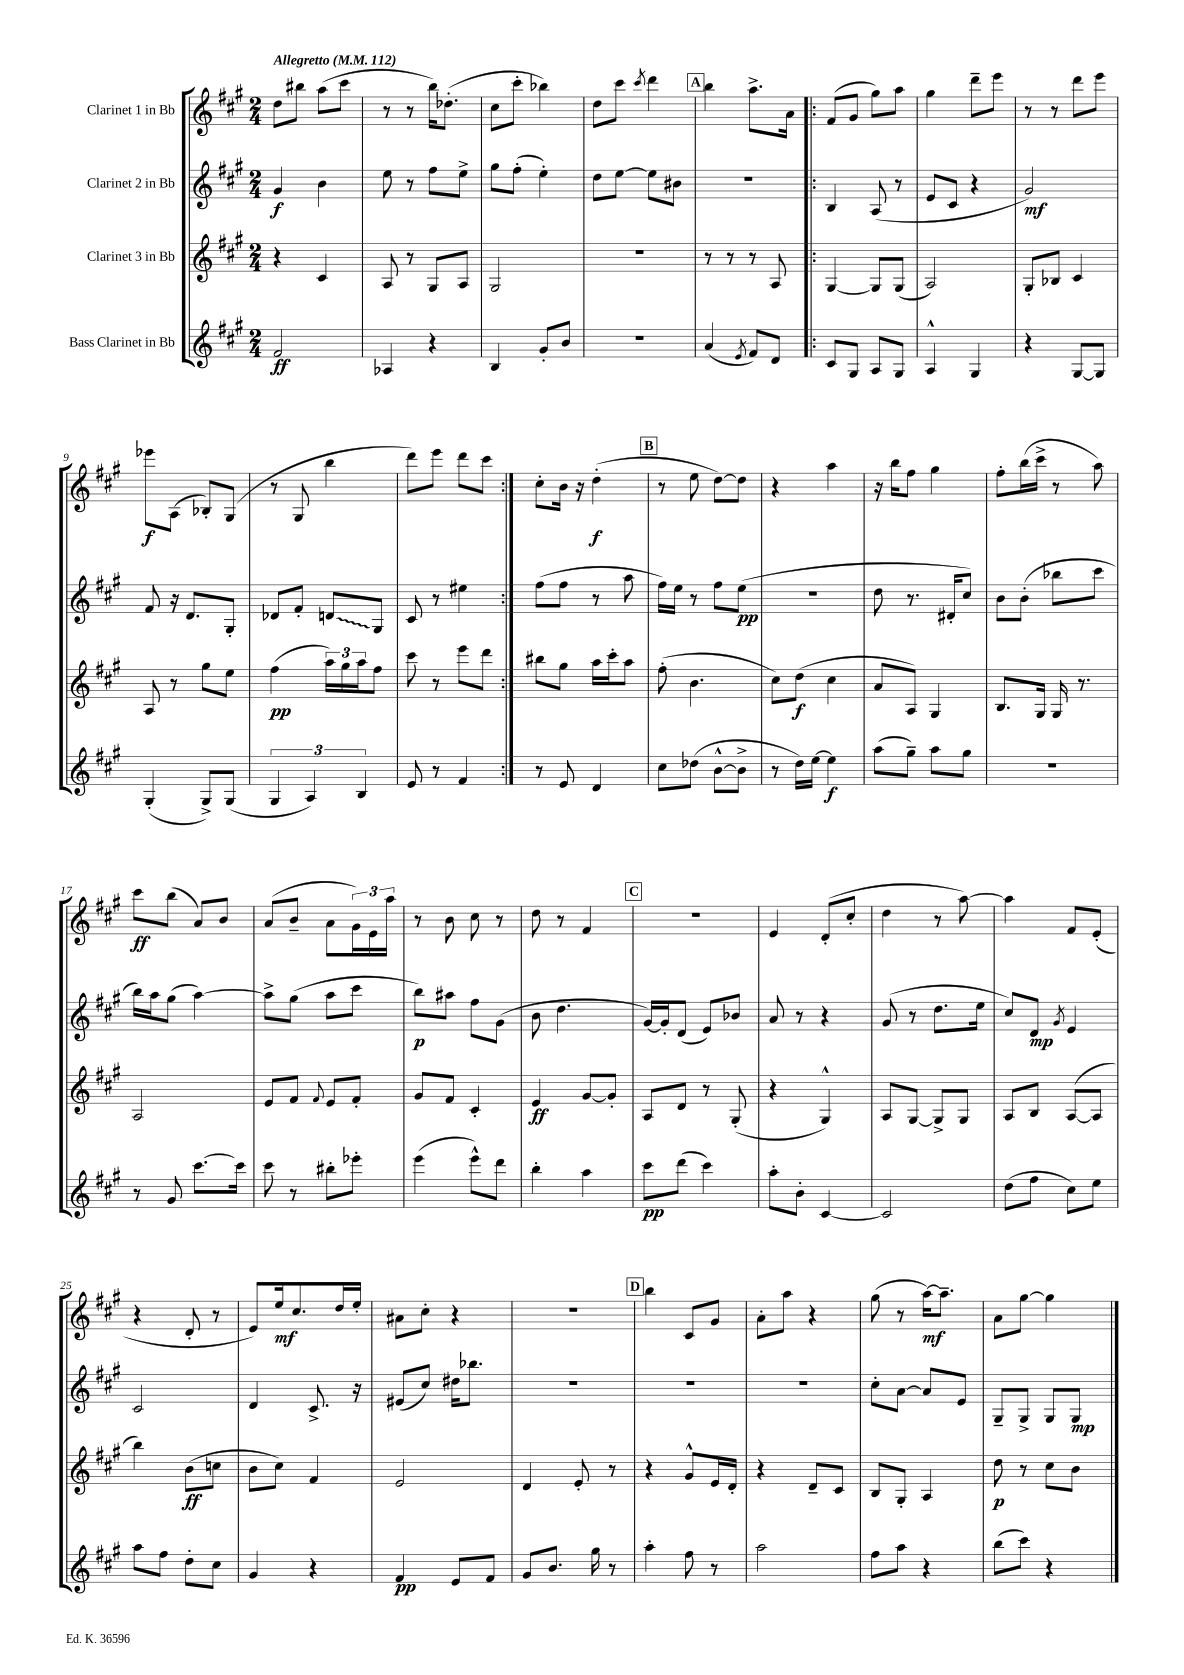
<<
\new StaffGroup <<
\new Staff = "s0" \with { instrumentName = "Clarinet 1 in Bb" } {
    \clef treble \key a \major \numericTimeSignature \time 2/4 \tempo "Allegretto" 4 = 112
    d''8 bis''8 a''8( cis'''8 |
    r8 r8 b''16) des''8.-.( |
    cis''8 cis'''8-. bes''4) |
    d''8 cis'''8 \acciaccatura { cis'''8 } d'''4 |
    \mark \markup { \box "A" } b''4 a''8.-> a'16 |
    \repeat volta 2 { fis'8( gis'8 gis''8) a''8 |
    gis''4 d'''8-- e'''8 |
    r8 r8 d'''8 e'''8 |
    ees'''8\f a8( bes8-.) gis8( |
    r8 gis8 b''4 |
    d'''8) e'''8 d'''8 cis'''8 | }
    cis''8-. b'16 r16 d''4-.\f( |
    \mark \markup { \box "B" } r8 e''8 d''8~) d''8 |
    r4 a''4 |
    r16 b''16 fis''8 gis''4 |
    fis''8-. b''16( cis'''16-> r8 a''8) |
    cis'''8\ff b''8( a'8) b'8 |
    a'8( b'8-- a'8 \tuplet 3/2 { gis'16) e'16 a''16 } |
    r8 b'8 cis''8 r8 |
    d''8 r8 fis'4 |
    \mark \markup { \box "C" } R2 |
    e'4 d'8-.( cis''8-. |
    d''4 r8 a''8~) |
    a''4 fis'8 e'8-.( |
    r4 d'8-. r8 |
    e'8) e''16\mf cis''8. d''16 e''16-. |
    ais'8 cis''8-. r4 |
    R2 |
    \mark \markup { \box "D" } b''4 cis'8 gis'8 |
    a'8-. a''8 r4 |
    gis''8( r8 a''16~\mf) a''8.-- |
    a'8 gis''8~ gis''4 \bar "|." |
}
\new Staff = "s1" \with { instrumentName = "Clarinet 2 in Bb" } {
    \clef treble \key a \major \numericTimeSignature \time 2/4
    gis'4\f b'4 |
    e''8 r8 fis''8 e''8-> |
    gis''8 fis''8-.( e''4-.) |
    d''8 e''8~ e''8 bis'8 |
    \mark \markup { \box "A" } R2 |
    \repeat volta 2 { b4 a8( r8 |
    e'8 cis'8 r4 |
    gis'2\mf) |
    fis'8 r16 d'8. gis8-. |
    des'8 fis'8-. \once \override Glissando.style = #'zigzag d'8\glissando gis8 |
    cis'8 r8 eis''4 | }
    fis''8( fis''8 r8 a''8 |
    \mark \markup { \box "B" } fis''16) e''16 r8 fis''8 e''8\pp( |
    r2 |
    d''8 r8. dis'16-. cis''8) |
    b'8 b'8-.( bes''8 cis'''8 |
    b''16) a''16 gis''8( a''4~) |
    a''8-> gis''8( a''8 cis'''8 |
    b''8\p) ais''8 fis''8 gis'8( |
    b'8 d''4. |
    \mark \markup { \box "C" } gis'16~) gis'16-. d'8( e'8) bes'8 |
    a'8 r8 r4 |
    gis'8( r8 d''8. e''16 |
    cis''8) d'8\mp \acciaccatura { gis'8 } e'4 |
    cis'2 |
    d'4 cis'8.-> r16 |
    eis'8( cis''8) dis''16 bes''8. |
    R2 |
    \mark \markup { \box "D" } R2 |
    R2 |
    cis''8-. a'8~ a'8 e'8 |
    gis8-- gis8-> gis8 gis8\mp \bar "|." |
}
\new Staff = "s2" \with { instrumentName = "Clarinet 3 in Bb" } {
    \clef treble \key a \major \numericTimeSignature \time 2/4
    r4 cis'4 |
    a8 r8 gis8 a8 |
    gis2 |
    R2 |
    \mark \markup { \box "A" } r8 r8 r8 a8 |
    \repeat volta 2 { gis4~ gis8 gis8( |
    a2) |
    gis8-. bes8 cis'4 |
    a8 r8 gis''8 e''8 |
    fis''4\pp( \tuplet 3/2 { a''16) gis''16 a''16 } fis''8 |
    cis'''8 r8 e'''8 d'''8 | }
    bis''8 gis''8 a''16 cis'''16-. a''8 |
    \mark \markup { \box "B" } fis''8-.( b'4. |
    cis''8) d''8\f( cis''4 |
    a'8 a8) gis4 |
    b8. gis16 gis16 r8. |
    a2 |
    e'8 fis'8 \appoggiatura { fis'8 } e'8 fis'8-. |
    gis'8 fis'8 cis'4-. |
    e'4\ff gis'8~ gis'8-. |
    \mark \markup { \box "C" } a8 d'8 r8 gis8-.( |
    r4 gis4-^) |
    a8 gis8~ gis8-> gis8 |
    a8 b8 a8~( a8 |
    b''4) b'8\ff( c''8 |
    b'8 cis''8) fis'4 |
    e'2 |
    d'4 e'8-. r8 |
    \mark \markup { \box "D" } r4 gis'8-^ e'16 d'16-. |
    r4 d'8-- cis'8 |
    b8 gis8-. a4 |
    d''8\p r8 cis''8 b'8 \bar "|." |
}
\new Staff = "s3" \with { instrumentName = "Bass Clarinet in Bb" } {
    \clef treble \key a \major \numericTimeSignature \time 2/4
    fis'2\ff |
    aes4 r4 |
    b4 gis'8-. b'8 |
    r2 |
    \mark \markup { \box "A" } a'4( \acciaccatura { e'8 } fis'8) d'8 |
    \repeat volta 2 { cis'8 gis8 a8 gis8 |
    a4-^ gis4 |
    r4 gis8~ gis8 |
    gis4-.( gis8->) gis8( |
    \tuplet 3/2 { gis4 a4) b4 } |
    e'8 r8 fis'4 | }
    r8 e'8 d'4 |
    \mark \markup { \box "B" } cis''8 des''8( b'8~-^ b'8-> |
    r8 d''16) e''16~ e''4\f |
    a''8( gis''8--) a''8 gis''8 |
    r2 |
    r8 gis'8 cis'''8.~ cis'''16 |
    cis'''8 r8 bis''8-. ees'''8-. |
    e'''4( e'''8-^) d'''8 |
    b''4-. a''4 |
    \mark \markup { \box "C" } cis'''8\pp d'''8( cis'''4) |
    a''8-. b'8-. cis'4~ |
    cis'2 |
    d''8( fis''8 cis''8) e''8 |
    a''8 fis''8 d''8-. cis''8 |
    gis'4 r4 |
    fis'4\pp e'8 fis'8 |
    gis'8 b'8. gis''16 r8 |
    \mark \markup { \box "D" } a''4-. fis''8 r8 |
    a''2 |
    fis''8 a''8 r4 |
    b''8( cis'''8) r4 \bar "|." |
}
>>
>>
